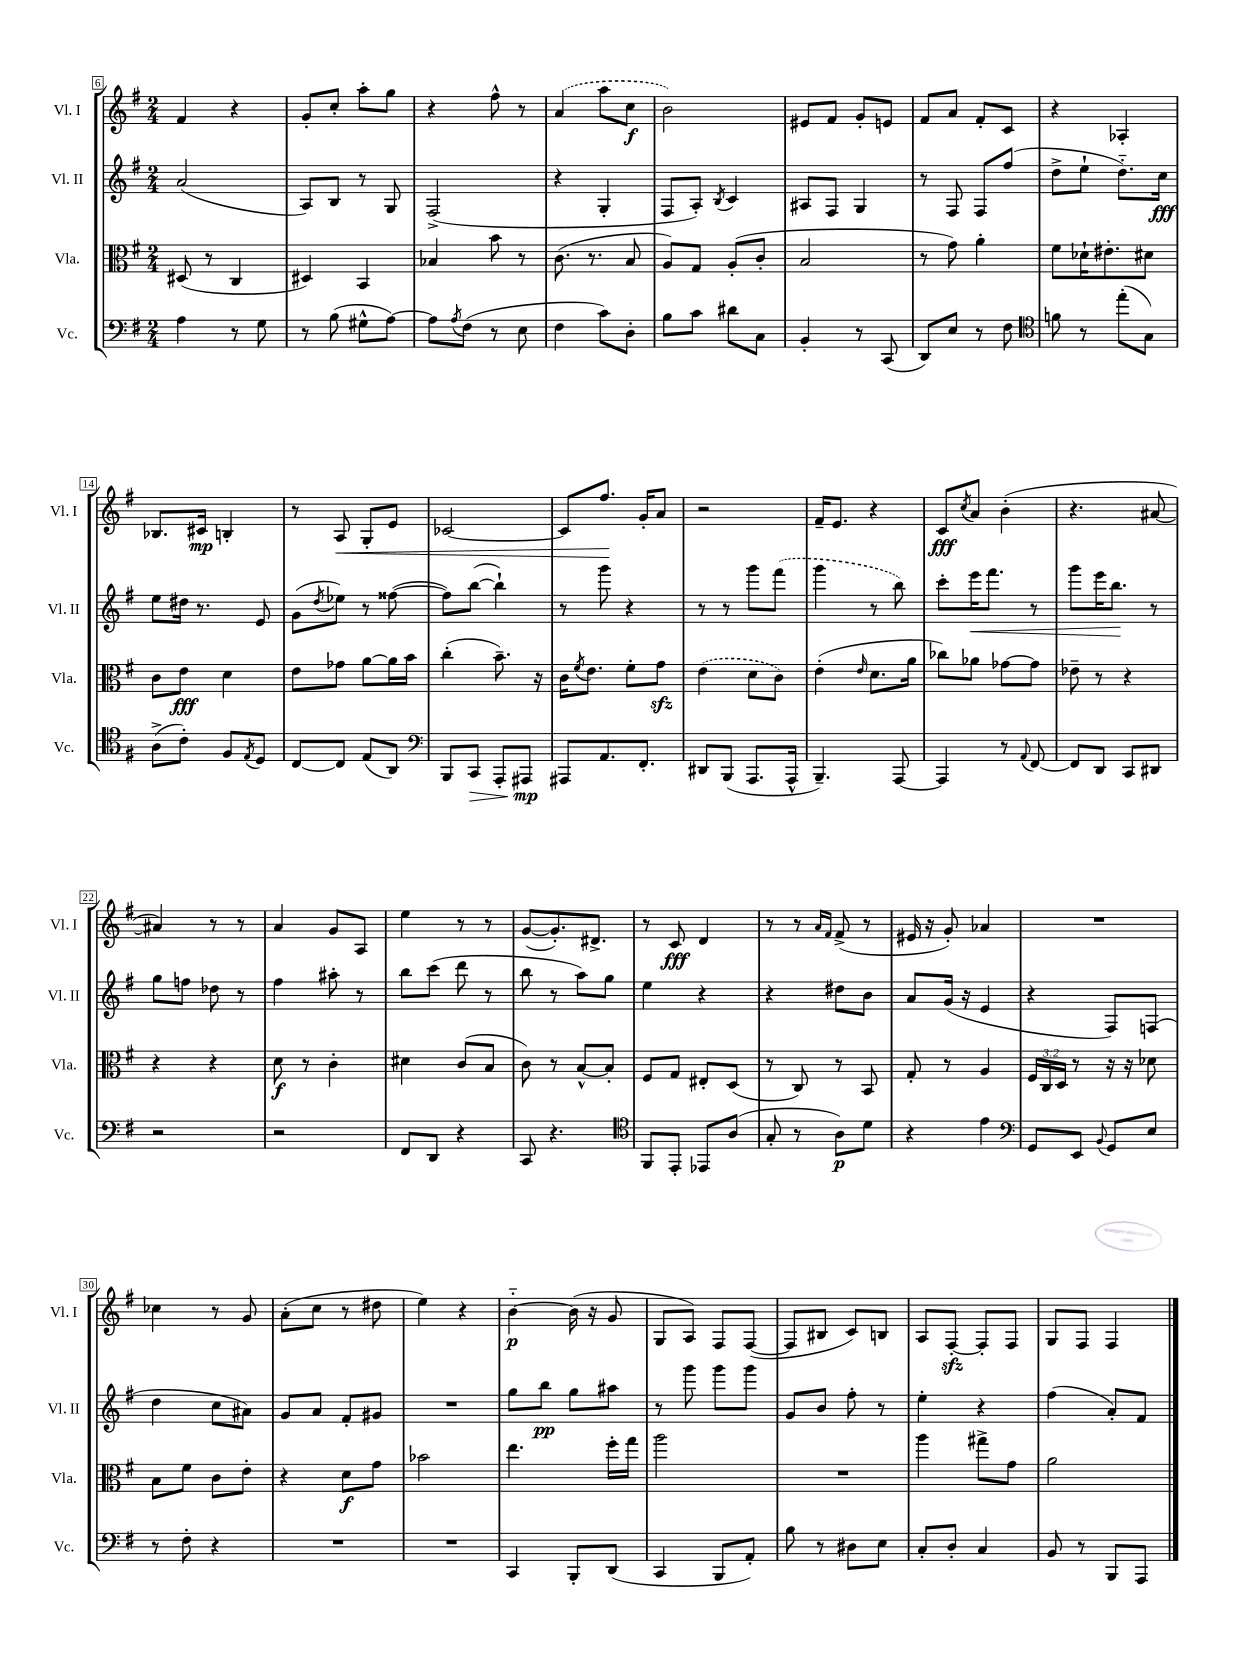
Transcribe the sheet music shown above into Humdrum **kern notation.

**kern	**dynam	**kern	**dynam	**kern	**dynam	**kern	**dynam
*part4	*part4	*part3	*part3	*part2	*part2	*part1	*part1
*staff4	*staff4	*staff3	*staff3	*staff2	*staff2	*staff1	*staff1
*I"Vc.	*	*I"Vla.	*	*I"Vl. II	*	*I"Vl. I	*
*I'Vc.	*	*I'Vla.	*	*I'Vl. II	*	*I'Vl. I	*
*clefF4	*	*clefC3	*	*clefG2	*	*clefG2	*
*k[f#]	*	*k[f#]	*	*k[f#]	*	*k[f#]	*
*M2/4	*	*M2/4	*	*M2/4	*	*M2/4	*
=6	=6	=6	=6	=6	=6	=6	=6
4A\	.	(8D#X/	.	(2a/	.	4f#/	.
.	.	8r	.	.	.	.	.
8r	.	4C/	.	.	.	4r	.
8G\	.	.	.	.	.	.	.
=7	=7	=7	=7	=7	=7	=7	=7
8r	.	4D#X/)	.	8A/L)	.	8g'/L	.
(8B\	.	.	.	8B/J	.	8cc'/J	.
8G#X^^\L	.	4BB/	.	8r	.	8aa'\L	.
[8A\J)	.	.	.	8G/	.	8gg\J	.
=8	=8	=8	=8	=8	=8	=8	=8
8A\L]	.	4B-X/	.	(2F#^/	.	4r	.
8qA/	.	.	.	.	.	.	.
(8F#\J	.	.	.	.	.	.	.
8r	.	8b\	.	.	.	8ff#^^\	.
8E\	.	8r	.	.	.	8r	.
=9	=9	=9	=9	=9	=9	=9	=9
4F#\	.	(8.c\	.	4r	.	(4a/	.
.	.	8.r	.	.	.	.	.
8c\L)	.	.	.	4G'/	.	8aa\L	.
8D'\J	.	8B/	.	.	.	8cc\J	f
=10	=10	=10	=10	=10	=10	=10	=10
8B\L	.	8A/L)	.	8F#/L	.	2b\)	.
8c\J	.	8G/J	.	8A'/J)	.	.	.
.	.	.	.	8qB/	.	.	.
8d#X\L	.	(8A'/L	.	4c/	.	.	.
8C\J	.	8c'/J	.	.	.	.	.
=11	=11	=11	=11	=11	=11	=11	=11
4BB'/	.	2B/	.	8A#X/L	.	8e#X/L	.
.	.	.	.	8F#/J	.	8f#/J	.
8r	.	.	.	4G/	.	8g'/L	.
(8CC/	.	.	.	.	.	8en/J	.
=12	=12	=12	=12	=12	=12	=12	=12
8DD/L)	.	8r	.	8r	.	8f#/L	.
8E/J	.	8g\)	.	8F#/	.	8a/J	.
8r	.	4a'\	.	8F#/L	.	8f#'/L	.
8F#\	.	.	.	(8ff#/J	.	8c/J	.
=13	=13	=13	=13	=13	=13	=13	=13
*clefC4	*	*	*	*	*	*	*
8fn\	.	8f#\L	.	8dd^\L	.	4r	.
8r	.	16d-X`\K	.	8ee`\J	.	.	.
.	.	8.e#X'\	.	.	.	.	.
(8ee'\L	.	.	.	8.dd\L)	.	4A-X'/	.
8G\J)	.	8d#X\J	.	.	.	.	.
.	.	.	.	16cc\Jk	fff	.	.
!!LO:LB:g=z
=14	=14	=14	=14	=14	=14	=14	=14
(8A^\L	.	8c\L	.	8ee\L	.	8.B-X/L	.
8c'\J)	.	8e\J	fff	16dd#X\Jk	.	.	.
.	.	.	.	8.r	.	16c#X/Jk	mp
8F#/L	.	4d\	.	.	.	4Bn'/	.
8qE/	.	.	.	.	.	.	.
8D/J	.	.	.	8e/	.	.	.
=15	=15	=15	=15	=15	=15	=15	=15
[8C/L	.	8e\L	.	(8g\L	.	8r	.
.	.	.	.	8qdd/	.	.	.
!	!	!	!	!	!	!	!LO:HP:b
8C/J]	.	8g-X\J	.	8ee-X\J)	.	8A/	<
(8E/L	.	[8a\L	.	8r	.	8G'/L	.
8AA/J)	.	16a\L]	.	([8ff##X\	.	8e/J	.
.	.	16b\JJ	.	.	.	.	.
=16	=16	=16	=16	=16	=16	=16	=16
*clefF4	*	*	*	*	*	*	*
8BBB/L	.	(4cc'\	.	8ff##\L])	.	[2c-X/	.
!	!LO:HP:b	!	!	!	!	!	!
8CC/J	>	.	.	([8bb\J	.	.	.
8AAA'/L	.	8.b~\)	.	4bb`\])	.	.	.
8AAA#X/J	mp	.	.	.	.	.	.
.	.	16r	.	.	.	.	.
.	]	.	.	.	.	.	.
=17	=17	=17	=17	=17	=17	=17	=17
8AAA#X/L	.	16c\KL	.	8r	.	8c-/L]	.
.	.	8qf#/	.	.	.	.	.
.	.	8.e\J	.	.	.	.	.
8.AA/	.	.	.	8ggg\	.	8.ff#/J	.
.	.	8f#'\L	.	4r	.	.	.
8.FF#'/J	.	.	.	.	.	16g'/KL	[
.	.	8gzz\J	.	.	.	8a/J	.
=18	=18	=18	=18	=18	=18	=18	=18
8DD#X/L	.	(4e\	.	8r	.	2r	.
(8BBB/J	.	.	.	8r	.	.	.
8.AAA/L	.	8d\L	.	8ggg\L	.	.	.
.	.	8c\J)	.	(8fff#\J	.	.	.
16AAA^^/Jk	.	.	.	.	.	.	.
=19	=19	=19	=19	=19	=19	=19	=19
4.BBB~/)	.	(4e'\	.	4ggg\	.	16f#~/KL	.
.	.	.	.	.	.	8.e/J	.
.	.	16qqe/	.	.	.	.	.
.	.	8.d\L	.	8r	.	4r	.
[8AAA/	.	.	.	8bb\)	.	.	.
.	.	16a\Jk	.	.	.	.	.
=20	=20	=20	=20	=20	=20	=20	=20
4AAA/]	.	8cc-X\L)	.	8ccc'\L	.	8c/L	fff
.	.	.	.	.	.	8qcc/	.
!	!	!	!	!	!LO:HP:b	!	!
.	.	8a-X\J	.	16eee\K	<	8a/J	.
.	.	.	.	8.fff#\J	.	.	.
8r	.	[8g-X\L	.	.	.	(4b'\	.
8qqAA/	.	.	.	.	.	.	.
[8FF#/	.	8g-\J]	.	8r	.	.	.
=21	=21	=21	=21	=21	=21	=21	=21
8FF#/L]	.	8e-X~\	.	8ggg\L	.	4.r	.
8DD/J	.	8r	.	16eee\K	.	.	.
.	.	.	.	8.bb\J	.	.	.
8CC/L	.	4r	.	.	.	.	.
8DD#X/J	.	.	.	8r	[	[8a#X/	.
!!LO:LB:g=z
=22	=22	=22	=22	=22	=22	=22	=22
2r	.	4r	.	8gg\L	.	4a#X/])	.
.	.	.	.	8ffn\J	.	.	.
.	.	4r	.	8dd-X\	.	8r	.
.	.	.	.	8r	.	8r	.
=23	=23	=23	=23	=23	=23	=23	=23
2r	.	8d\	f	4ff#\	.	4a/	.
.	.	8r	.	.	.	.	.
.	.	4c'\	.	8aa#X'\	.	8g/L	.
.	.	.	.	8r	.	8A/J	.
=24	=24	=24	=24	=24	=24	=24	=24
8FF#/L	.	4d#X\	.	8bb\L	.	4ee\	.
8DD/J	.	.	.	(8ccc\J	.	.	.
4r	.	(8c/L	.	8ddd\	.	8r	.
.	.	8B/J	.	8r	.	8r	.
=25	=25	=25	=25	=25	=25	=25	=25
8CC/	.	8c\)	.	8bb\	.	([8g/L	.
4.r	.	8r	.	8r	.	8.g'/])	.
.	.	[8B^^/L	.	8aa\L)	.	.	.
.	.	.	.	.	.	8.d#X^/J	.
.	.	8B'/J]	.	8gg\J	.	.	.
=26	=26	=26	=26	=26	=26	=26	=26
*clefC4	*	*	*	*	*	*	*
8FF#/L	.	8F#/L	.	4ee\	.	8r	.
8EE'/J	.	8G/J	.	.	.	8c/	fff
8EE-X/L	.	8E#X'/L	.	4r	.	4d/	.
(8A/J	.	(8D/J	.	.	.	.	.
=27	=27	=27	=27	=27	=27	=27	=27
8G'/	.	8r	.	4r	.	8r	.
8r	.	8C/)	.	.	.	8r	.
.	.	.	.	.	.	16qqa/LL	.
.	.	.	.	.	.	16qqf#/JJ	.
8A\L)	p	8r	.	8dd#X\L	.	(8f#^/	.
8d\J	.	8BB/	.	8b\J	.	8r	.
=28	=28	=28	=28	=28	=28	=28	=28
4r	.	8G'/	.	8a/L	.	16e#X/	.
.	.	.	.	.	.	16r	.
.	.	8r	.	(16g/Jk	.	8g'/)	.
.	.	.	.	16r	.	.	.
4e\	.	4A/	.	4e/	.	4a-X/	.
=29	=29	=29	=29	=29	=29	=29	=29
*clefF4	*	*	*	*	*	*	*
8GG/L	.	24F#/LL	.	4r	.	2r	.
.	.	24C/	.	.	.	.	.
.	.	24D/JJ	.	.	.	.	.
8EE/J	.	8r	.	.	.	.	.
8qqBB/	.	.	.	.	.	.	.
8GG/L	.	16r	.	8F#/L)	.	.	.
.	.	16r	.	.	.	.	.
8E/J	.	8d-X\	.	(8Fn/J	.	.	.
!!LO:LB:g=z
=30	=30	=30	=30	=30	=30	=30	=30
8r	.	8B\L	.	4dd\	.	4cc-X\	.
8F#'\	.	8f#\J	.	.	.	.	.
4r	.	8c\L	.	8cc\L	.	8r	.
.	.	8e'\J	.	8a#X\J)	.	8g/	.
=31	=31	=31	=31	=31	=31	=31	=31
2r	.	4r	.	8g/L	.	(8a'\L	.
.	.	.	.	8a/J	.	8cc\J	.
.	.	8d\L	f	8f#'/L	.	8r	.
.	.	8g\J	.	8g#X/J	.	8dd#X\	.
=32	=32	=32	=32	=32	=32	=32	=32
2r	.	2b-X\	.	2r	.	4ee\)	.
.	.	.	.	.	.	4r	.
=33	=33	=33	=33	=33	=33	=33	=33
4CC/	.	4.ee\	.	8gg\L	.	[4b\	p
.	.	.	.	8bb\J	pp	.	.
8BBB'/L	.	.	.	8gg\L	.	(16b\]	.
.	.	.	.	.	.	16r	.
(8DD/J	.	16ff#'\LL	.	8aa#X\J	.	8g/	.
.	.	16gg\JJ	.	.	.	.	.
=34	=34	=34	=34	=34	=34	=34	=34
4CC/	.	2aa\	.	8r	.	8G/L	.
.	.	.	.	8ggg\	.	8A/J)	.
8BBB/L	.	.	.	8ggg\L	.	8F#/L	.
8AA'/J)	.	.	.	8ggg\J	.	([8F#/J	.
=35	=35	=35	=35	=35	=35	=35	=35
8B\	.	2r	.	8g/L	.	8F#/L]	.
8r	.	.	.	8b/J	.	8B#X/J	.
8D#X\L	.	.	.	8ff#'\	.	8c/L)	.
8E\J	.	.	.	8r	.	8Bn/J	.
=36	=36	=36	=36	=36	=36	=36	=36
8C'/L	.	4aa\	.	4ee'\	.	8A/L	.
8D'/J	.	.	.	.	.	[8F#zz'/J	.
4C/	.	8gg#X^\L	.	4r	.	8F#'/L]	.
.	.	8g\J	.	.	.	8F#/J	.
=37	=37	=37	=37	=37	=37	=37	=37
8BB/	.	2a\	.	(4ff#\	.	8G/L	.
8r	.	.	.	.	.	8F#/J	.
8BBB/L	.	.	.	8a'/L)	.	4F#/	.
8AAA/J	.	.	.	8f#/J	.	.	.
==	==	==	==	==	==	==	==
*-	*-	*-	*-	*-	*-	*-	*-
